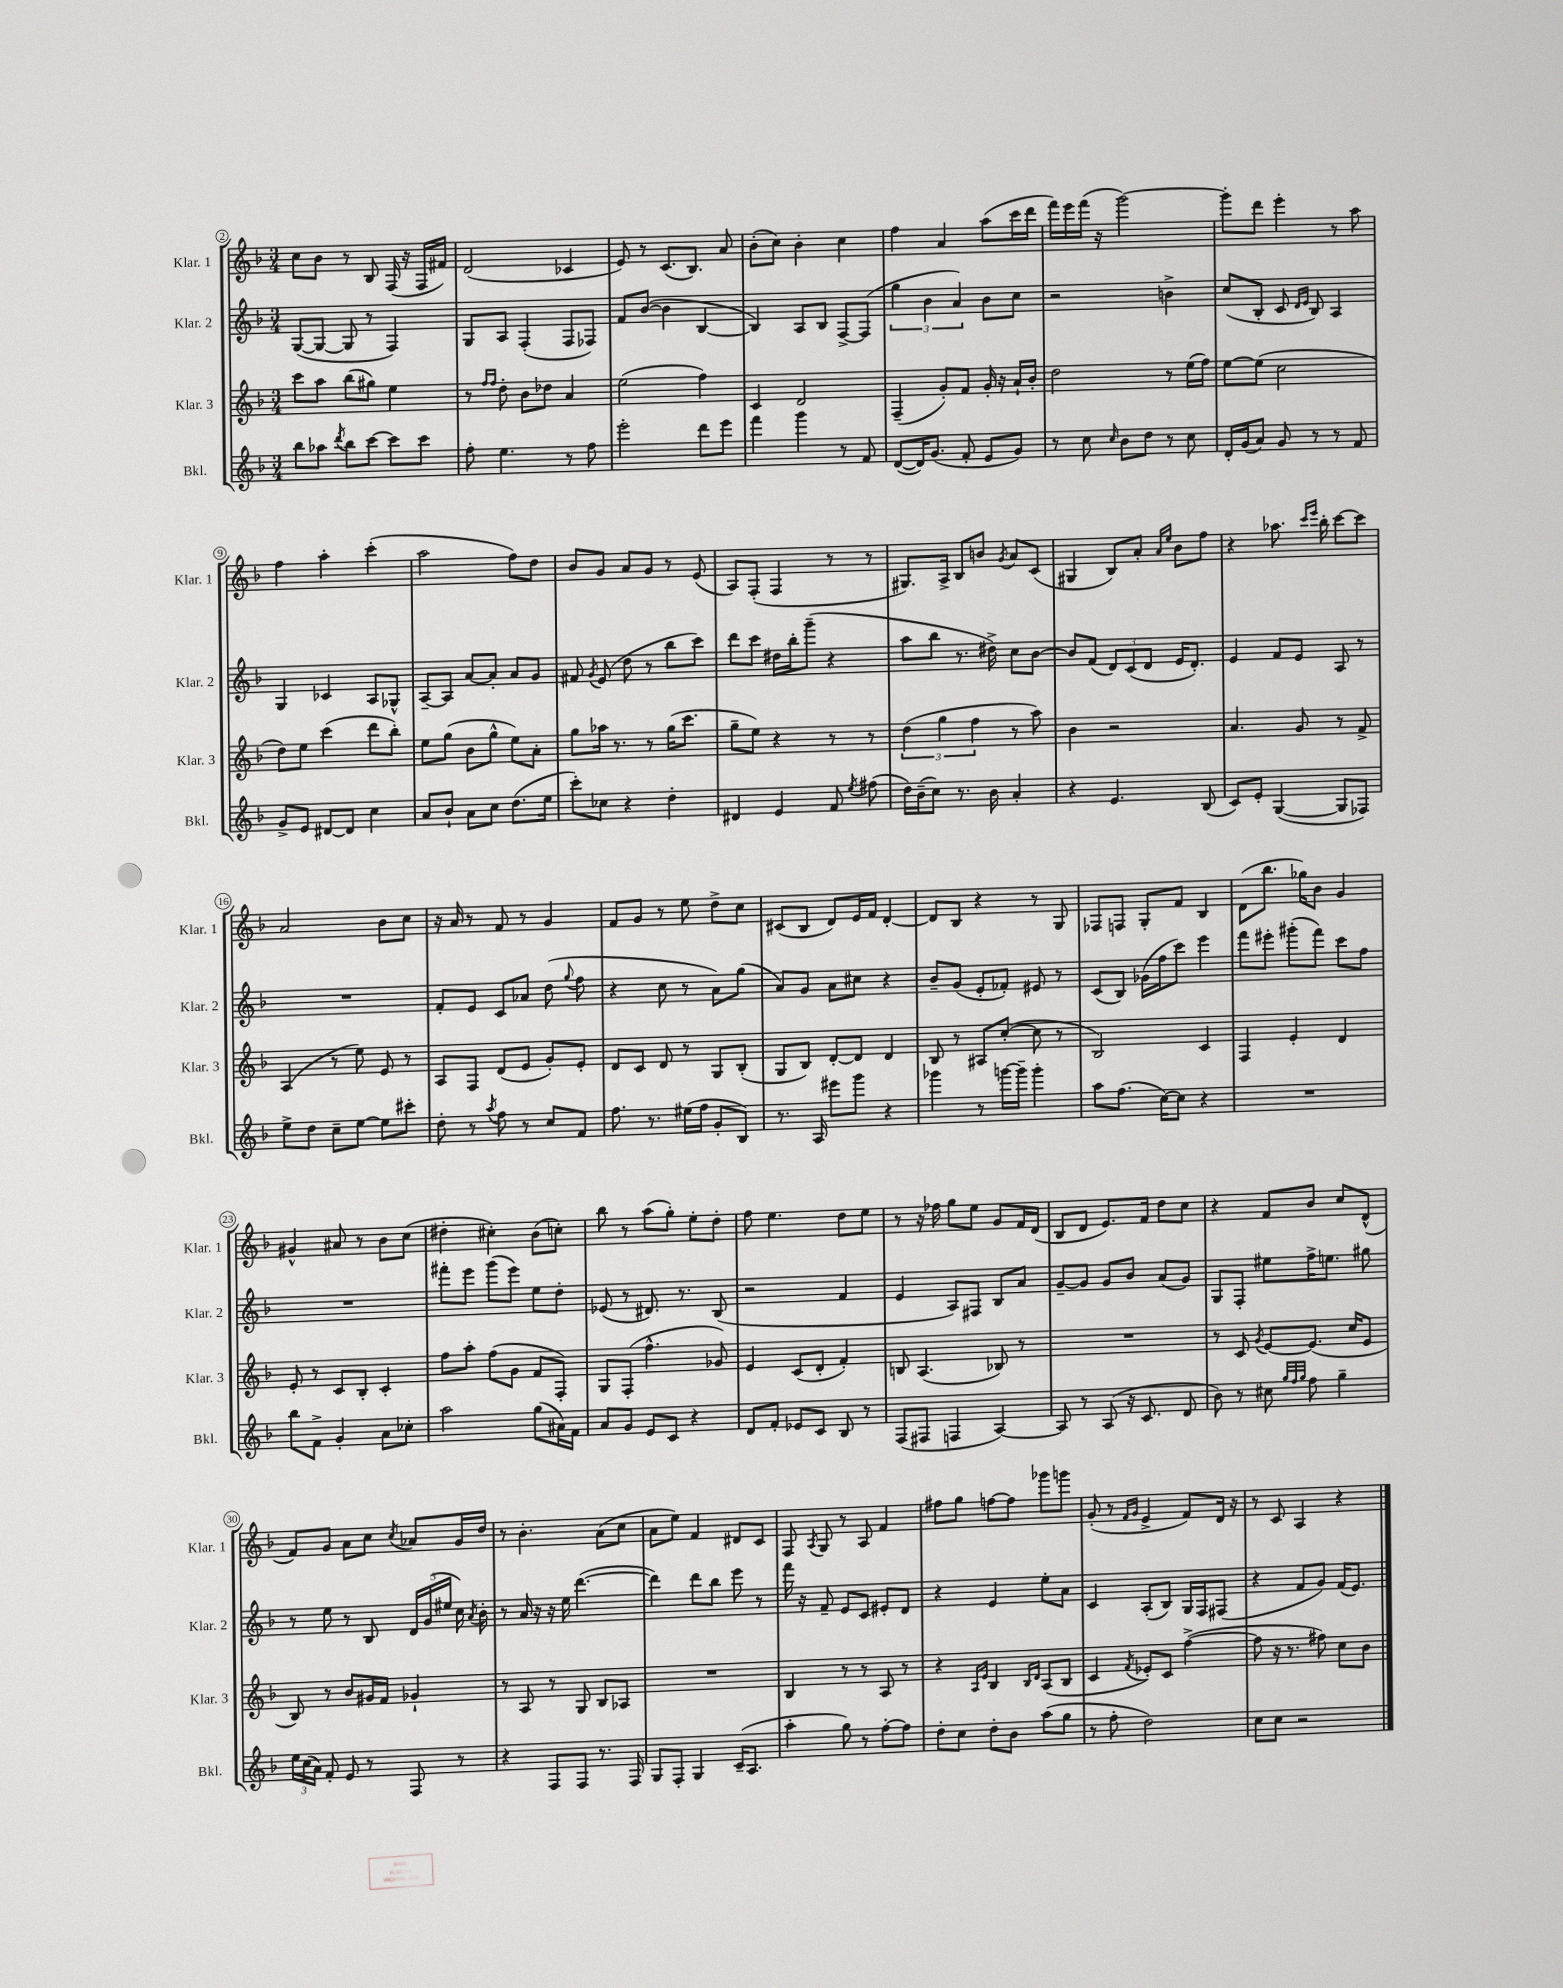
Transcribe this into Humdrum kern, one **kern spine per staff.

**kern	**kern	**kern	**kern
*staff4	*staff3	*staff2	*staff1
*clefG2	*clefG2	*clefG2	*clefG2
*k[b-]	*k[b-]	*k[b-]	*k[b-]
*M3/4	*M3/4	*M3/4	*M3/4
8bb-\L	8ccc\L	([8G/L	8cc\L
8aa-\J	8aa\J	8G/_J	8b-\J
8qddd/	.	.	.
8bb-\L	(8bb-\L	8G/]	8r
[8ccc\J	8gg#\J)	8r	8B-/
8ccc\]L	4ee\	4F/)	(16F/
.	.	.	16r
8ccc\J	.	.	16F/LL
.	.	.	16f#/JJ)
=	=	=	=
8ff'\	8r	8G/L	(2d/
.	16qqff/LL	.	.
.	16qqff/JJ	.	.
4.ee\	8dd'\	8A/J	.
.	8b-\L	(4F'/	.
.	8dd-\J	.	.
8r	4a/	8F/L	4c-/
8ff\	.	8F-/J)	.
=	=	=	=
2eee'\	(2ee\	8f/L	8e/)
.	.	([8b-/J	8r
.	.	4b-\]	(8.c/L
.	.	.	8.B-/J)
8ddd\L	4ff\)	[4B-/	.
8eee\J	.	.	8a/
=	=	=	=
4fff\	4c/	4B-/])	(8b-'\L
.	.	.	8cc\J)
4ggg\	2d/	8A/L	4b-'\
.	.	8B-/J	.
8r	.	[8F^/L	4cc\
8f/	.	(8F/]J	.
=	=	=	=
([8d/L	(4F~/	6gg\	4ff\
16d/]K)	.	.	.
.	.	6b-\	.
(8.g/J	.	.	.
.	8g'/L)	.	4a/
.	.	6a/)	.
8f'/	8f/J	.	.
8e/L	16g'/	8b-\L	(8aa\L
.	16r	.	.
8g/J)	16a`/LL	8cc\J	16ccc\L
.	16b-'/JJ	.	16ddd\JJ
=	=	=	=
8r	2dd\	2r	16fff\LL)
.	.	.	16eee\
8cc\	.	.	(16fff\JJ
.	.	.	16r
16qqcc/	.	.	.
8b-\L	.	.	[2ggg\)
8dd\J	.	.	.
8r	8r	4b^\	.
8cc\	(16ee\LL	.	.
.	16ff\JJ)	.	.
=	=	=	=
16d'/LL	[8ee\L	(8cc/L	8ggg'\]L
(16g/J	.	.	.
8a/J)	(8ee\]J	8B-'/J	8ddd\J
8g/	2cc\	8c/	4eee'\
.	.	16qqd/LL	.
.	.	16qqe/JJ	.
8r	.	8B-/)	.
8r	.	4A/	8r
8f/	.	.	8aa\
=	=	=	=
8g^/L	8dd\L)	4G/	4ff\
8e/J	8ee\J	.	.
[8d#/L	(4ccc\	4c-/	4aa'\
8d#/]J	.	.	.
4cc\	8ddd\L	8A/L	(4ccc'\
.	8bb-'\J)	8G-^^/J	.
=	=	=	=
8a/L	8ee\L	[8A~/L	2aa\
8b-`/J	(8gg\J	8A/]J	.
8a\L	8b-\L	[8a/L	.
8cc\J	8gg^^\J	8a'/]J	.
(8.dd\L	8ee\L)	8a/L	8ff\L)
.	8a'\J	8g/J	8dd\J
16ee\Jk	.	.	.
=	=	=	=
8ccc'\L)	8gg\L	8f#/	8b-/L
.	.	8qg/	.
8cc-\J	16aa-\Jk	(8e/	8g/J
.	8.r	.	.
4r	.	8dd\	8a/L
.	8r	8r	8g/J
4dd'\	(16gg\LK	8bb-\L	8r
.	8.ccc\J	.	.
.	.	8ccc\J)	(8e/
=	=	=	=
4d#/	8gg~\L	8ddd\L	8A/L)
.	8ee\J)	8ccc\J	(8F'/J
4e/	4r	16dd#\LL	4F/
.	.	16bb-'\J	.
.	.	(8ggg~\J	.
8f/	8r	4r	8r
8qee/	.	.	.
(8ff#\	8r	.	8r
=	=	=	=
16dd\LL)	(6dd\	8aa\L	8.G#/L)
(16b-~\J	.	.	.
8cc\J)	.	8bb-\J	.
.	6gg\	.	.
.	.	.	16A^/Jk
8.r	.	8.r	8B-/L
.	6ff\	.	.
.	.	.	8b/J
16b-\	.	16dd#^\)	.
.	.	.	8qg/
4a'/	8r	8cc\L	8a/L
.	8aa\)	[8b-\J	(8c/J
=	=	=	=
4r	4b-\	8b-/]L	4G#/
.	.	(8f/J	.
4.e/	2r	12d/L)	8B-/L)
.	.	(12c/	.
.	.	.	8a'/J
.	.	12d/J	.
.	.	.	16qqa/LL
.	.	.	16qqee/JJ
.	.	16e/LK	8b-\L
.	.	8.d'/J)	.
(8B-/	.	.	8ff\J
=	=	=	=
8c/L)	4.a/	4e/	4r
8e'/J	.	.	.
([4G/	.	8f/L	8.aa-\
.	8g/	8e/J	.
.	.	.	16qqccc/LL
.	.	.	16qqeee/JJ
.	.	.	16bb-'\
8G/]L	8r	8A/	[8ccc\L
8F-/J)	8f^/	8r	8ccc\]J
=	=	=	=
8ee^\L	(4A/	2.r	2a/
8dd\J	.	.	.
8cc~\L	8r	.	.
[8ee\J	8ee\)	.	.
8ee\]L	8e/	.	8b-\L
8ccc#'\J	8r	.	8cc\J
=	=	=	=
8dd'\	8A/L	8f'/L	16r
.	.	.	16a/
8r	8F/J	8e/J	8r
8qaa/	.	.	.
8ff\	(8d/L	8c/L	8f/
8r	8e/J	8a-/J	8r
8cc/L	8g'/L)	(8dd\	4g/
.	.	8qqgg/	.
8f/J	8e'/J	8ff\	.
=	=	=	=
8.ff\	8d/L	4r	8f/L
.	8c/J	.	8g/J
8.r	.	.	.
.	8d/	8cc\	8r
(16ee#\LL	8r	8r	8ee\
16ff\JJ	.	.	.
8g'/L	8G/L	8a\L)	8dd^\L
8B-/J)	(8B-'/J	(8gg\J	8cc\J
=	=	=	=
8.r	8G/L	8a/L)	(8c#/L
.	8B-/J)	8g/J	8B-/J
16A/	.	.	.
8eee#\L	[8d'/L	8a\L	8d/L)
8ggg\J	8d/]J	8cc#\J	16e/L
.	.	.	16f/JJ
4r	4d/	4r	[4d'/
=	=	=	=
4ggg-\	8B-/	8b-~/L	8d/]L
.	8r	(8g/J	8B-/J
8r	8A#/L	8e'/L	4r
[16ggg\LL	([8cc'/J	8f-'/J)	.
16ggg~\]JJ	.	.	.
4ggg'\	8cc\]	8e#/	8r
.	8r	8r	8G/
=	=	=	=
8aa\L	2B-/)	(8c/L	8F-/L
(8.ff\J	.	8B-/J)	8F/J
.	.	(16g-\LL	8G'/L
[16cc\LK)	.	16ff\J	.
8cc\]J	.	8ccc\J)	8f/J
4r	4c/	4eee\	4B-/
=	=	=	=
2.r	4F/	8fff\L	(8d\L
.	.	8eee#'\J	8.bb-\J
.	4e'/	(8ggg#'\L	.
.	.	.	16gg-\LK)
.	.	8fff\J)	8b-\J
.	4d/	8ccc\L	4g/
.	.	8ff\J	.
=	=	=	=
8bb-\L	8e'/	2.r	4g#^^/
8f^\J	8r	.	.
4g'/	8c/L	.	8a#/
.	8B-'/J	.	8r
8a\L	4c'/	.	8b-\L
8cc-'\J	.	.	(8cc\J
=	=	=	=
2aa\	8ff\L	8fff#'\L	4dd#'\
.	8aa'\J	8eee\J	.
.	(8ff\L	(8ggg\L	4cc#'\)
.	8g\J	8eee\J)	.
(8gg\L	8f/L	8ee\L	(8b-\L
16a#\L)	8F'/J)	8dd'\J	8cc'\J)
16f\JJ	.	.	.
=	=	=	=
8a/L	8G/L	(8e-/	8bb-\
8g/J	(8F'/J	8r	8r
8e/L	4.ff^^\	8.d#/)	(8aa\L
8c/J	.	.	8gg'\J)
.	.	8.r	.
4r	.	.	8ee'\L
.	8g-/)	(8B-/	8dd'\J
=	=	=	=
8d/L	4e/	2r	8ff\
8f'/J	.	.	4.ee\
8e-/L	(8c/L	.	.
8c/J	8d'/J	.	.
8B-/	4f'/)	4f/	8dd\L
8r	.	.	8ee\J
=	=	=	=
(8F/L	8B/	4e/	8r
8F#/J	(4.A/	.	16r
.	.	.	16ff-\
4F/	.	8A/L)	8gg\L
.	.	8F#/J	8ee\J
[4A/)	8B-/)	8B-/L	8g/L
.	8r	8a/J	16f/L
.	.	.	(16d/JJ
=	=	=	=
8A/]	2.r	[8g~/L	8B-/L
8r	.	8g/]J	8d/J
(8A/	.	8g/L	8.e/L)
16r	.	8b-/J	.
8.c/	.	.	16f/Jk
.	.	(8a/L	8dd\L
8d/	.	8g/J)	8cc\J
=	=	=	=
8b-\)	8r	8G/L	4r
8r	8c/	8F'/J	.
.	8qg/	.	.
8cc#\	[8e/L	8ee#\L	8f/L
32qqgg/LLL	.	.	.
32qqff/	.	.	.
32qqgg/JJJ	.	.	.
8ff\	(8.e/]J	16ff^\K	8b-/J
.	.	8.ee\J	.
4gg~\	.	.	8cc/L
.	16cc/LK	.	.
.	8e/J	8gg#\	(8d^^/J
=	=	=	=
24ee\LL	8B-/)	8r	8f/L)
(24cc\	.	.	.
24a\JJ)	.	.	.
8f'/	8r	8ee\	8g/J
8e/	8b-/L	8r	8a\L
8r	16g#/L	8B-/	8cc\J
.	16f/JJ	.	.
.	.	.	8qcc/
8F/	4g-`/	24d/LL	8a-/L
.	.	(24g/	.
.	.	24ee#/JJ	.
8r	.	16cc\)	16g/L
.	.	8qa/	.
.	.	16b-'\	16dd/JJ
=	=	=	=
4r	8r	8r	8r
.	8A/	16a/	4.b-'\
.	.	16r	.
8F/L	8r	16r	.
.	.	16ee\	.
8F/J	8G/	([4.ddd\	.
8.r	8B-/L	.	(8a\L
.	8A-/J	.	8cc\J
16F/	.	.	.
=	=	=	=
8G/L	2.r	4ddd\])	8a\L
8F'/J	.	.	8ee\J)
4G/	.	8ddd\L	4f/
.	.	8bb-\J	.
(16c~/LK	.	8eee\	8d#/L
8.A/J	.	.	.
.	.	8r	8c/J
=	=	=	=
4aa'\	4B-/	16fff\	8F/
.	.	16r	.
.	.	.	8qA/
.	.	8f~/	8G/
8gg\)	8r	8e/L	8r
8r	8r	8c/J	8A/
[8ff'\L	8A/	8e#'/L	4f/
8ff\]J	8r	8d/J	.
=	=	=	=
8dd'\L	4r	4r	8ff#\L
8cc\J	.	.	8gg\J
.	16qqA/LL	.	.
.	16qqe/JJ	.	.
8dd'\L	4B-/	4e/	[8ff\L
8b-\J	.	.	8ff\]J
.	16qqB-/LL	.	.
.	16qqd/JJ	.	.
(8aa\L	(8A/L	8ee'\L	8ggg-\L
8gg\J	8B-/J	8a\J	8ggg\J
=	=	=	=
8r	4c/	4c/	(8g'/
8ff'\	.	.	8r
.	.	.	16qqf/LL
.	8qf/	.	16qqg/JJ
2dd\)	8e-'/L)	(8A'/L	4e^/
.	8c/J	8B-/J)	.
.	([4ff^\	16G/LL	8f/L)
.	.	16F/J	.
.	.	(8F#/J	16d/Jk
.	.	.	16r
=	=	=	=
8cc\L	8ff\]	4r	8r
8cc\J	16r	.	8c/
.	8.r	.	.
2r	.	8f/L	4A/
.	8ff#\)	8g/J)	.
.	8cc\L	(16f/LK	4r
.	.	8.e/J)	.
.	8b-\J	.	.
==	==	==	==
*-	*-	*-	*-
